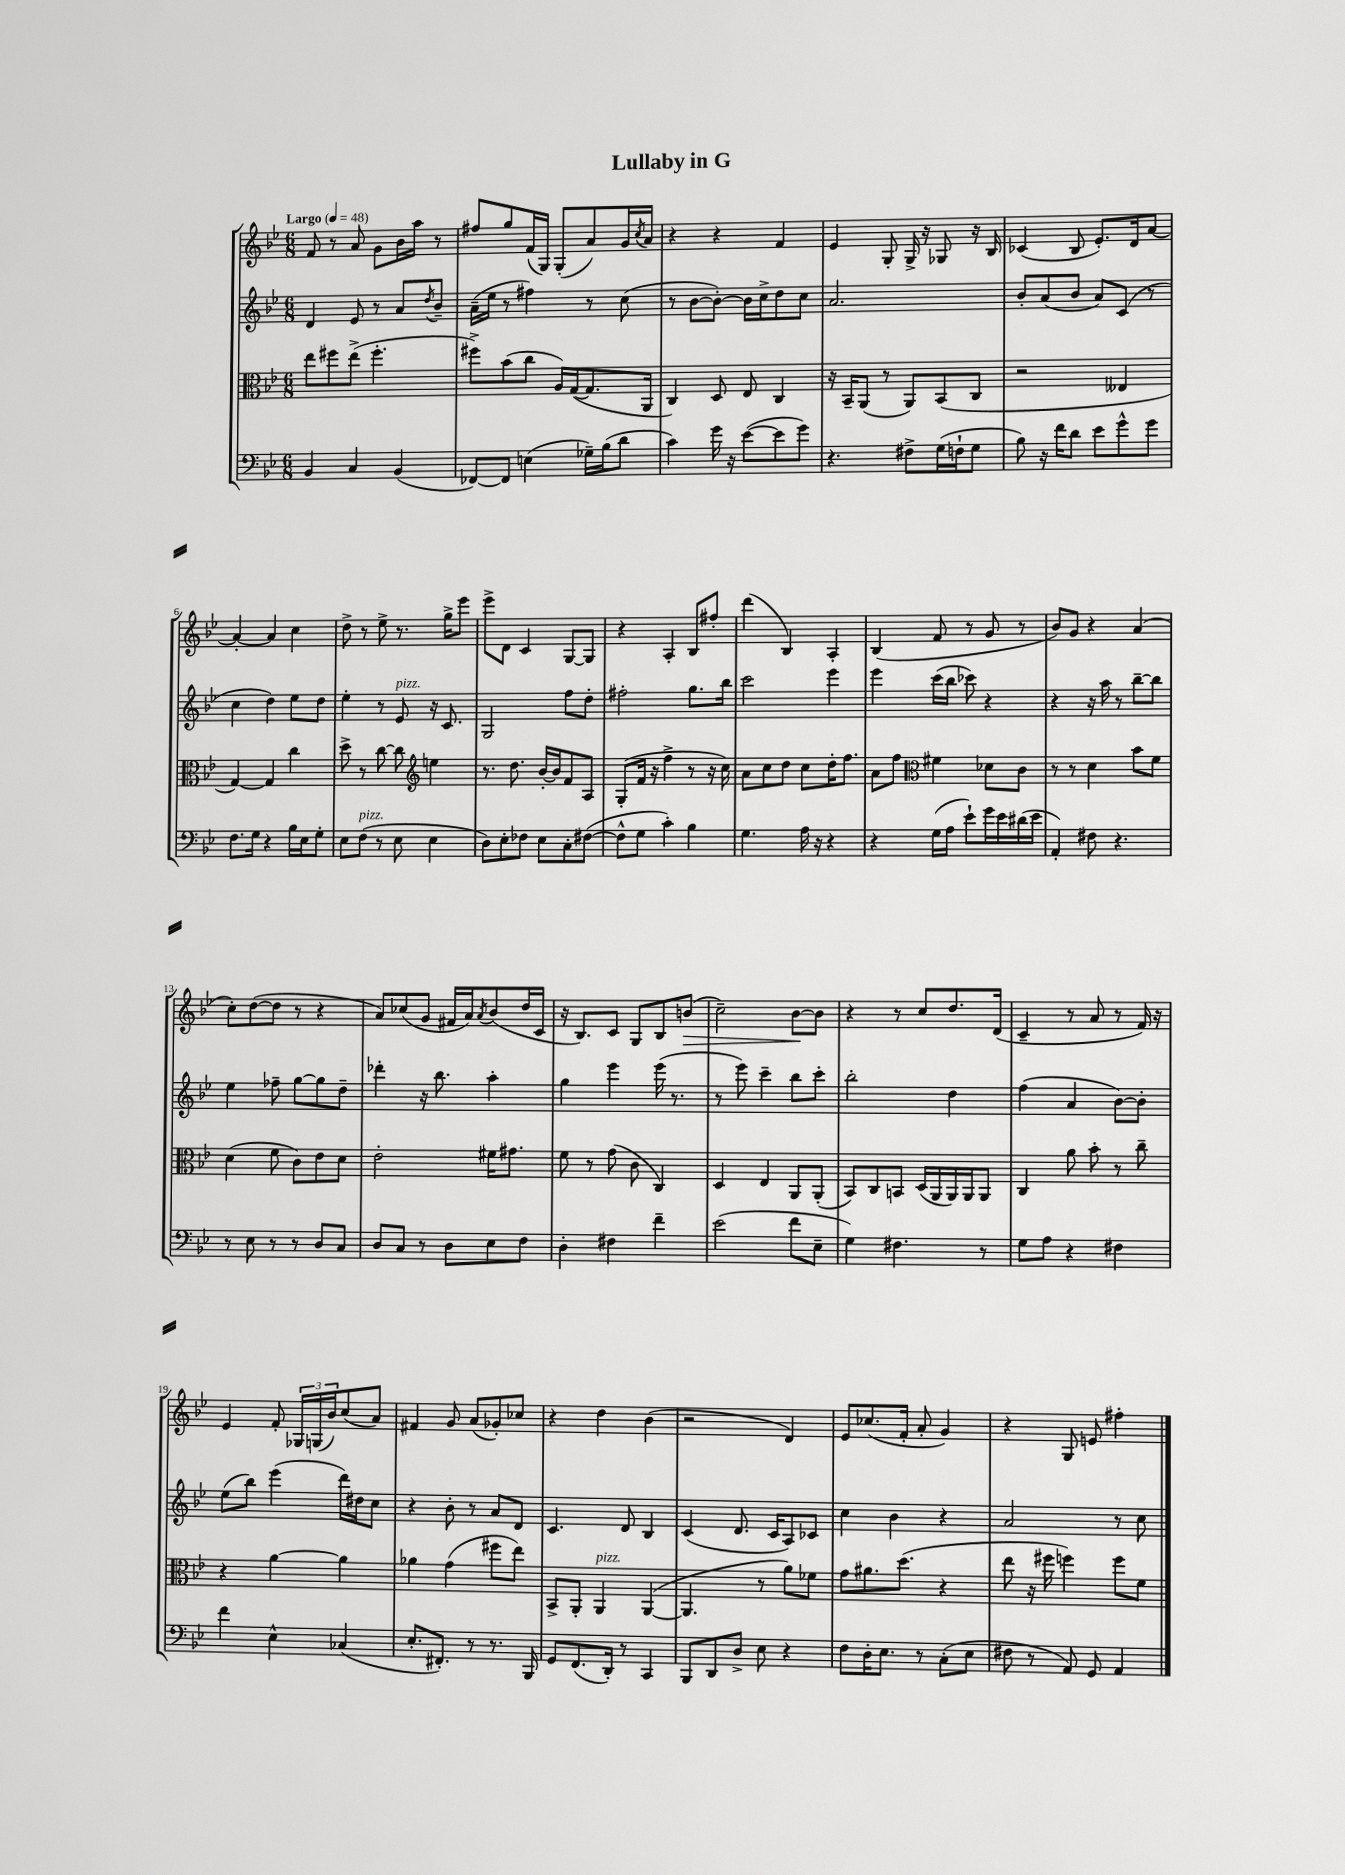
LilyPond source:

\header { title = "Lullaby in G" }
<<
\new StaffGroup <<
\new Staff = "s0" {
    \clef treble \key bes \major \numericTimeSignature \time 6/8 \tempo "Largo" 4 = 48
    f'8 r8 a'8 g'8 bes'16 a''16 r8 |
    fis''8 g''8 f'16( g16) g8-.( a'8) g'16 \acciaccatura { c''8 } a'16 |
    r4 r4 f'4 |
    ees'4 g8-. g16-> r16 ges8 r16 bes16 |
    ces'4( bes8 ees'8.-.) d'16 a'8~ |
    a'4~-. a'4 c''4 |
    d''8-> r8 ees''8-> r8. g''16-> ees'''8 |
    ees'''8-> d'8 c'4 g8~ g8 |
    r4 a4-. bes8 fis''8-. |
    d'''4( bes4) a4-. |
    bes4( f'8 r8 g'8 r8 |
    bes'8) g'8 r4 a'4( |
    c''8-.) d''8~( d''8 r8 r4 |
    a'8) ces''8( g'8 fis'16 a'16) \acciaccatura { a'8 } bes'8( d''16 c'16 |
    r16 bes8.) c'8 g8 bes8 b'8\>( |
    c''2--) bes'8~\! bes'8 |
    r4 r8 c''8 d''8. d'16( |
    c'4-- r8 a'8 r8 f'16) r16 |
    ees'4 f'8-. \tuplet 3/2 { ges16 g16( bes'16) } c''8( a'8) |
    fis'4 g'8 a'8( ges'8-.) ces''8 |
    r4 d''4 bes'4( |
    r2 d'4) |
    ees'8 ces''8.( f'16-. a'8-. g'4) |
    r4 g8 e'8 fis''4-. \bar "|." |
}
\new Staff = "s1" {
    \clef treble \key bes \major \numericTimeSignature \time 6/8
    d'4 ees'8 r8 a'8 \acciaccatura { d''8 } bes'8-- |
    a'16--( ees''16 r8 fis''4) r8 c''8( |
    r8 bes'8~ bes'8~-.) bes'16 c''16-> d''8 c''8 |
    a'2. |
    bes'8-. a'8( bes'8 a'8) c'8( r8 |
    c''4 d''4) ees''8 d''8 |
    ees''4-. r8 ees'8^\markup { \italic "pizz." } r16 c'8. |
    g2 f''8 d''8-. |
    fis''2-. g''8. bes''16 |
    c'''2 ees'''4 |
    ees'''4 c'''16( bes''16 ces'''8) r4 |
    r4 r16 a''16 r8 bes''8~-- bes''8 |
    ees''4 fes''8-- g''8~ g''8 d''8-- |
    des'''4-. r16 bes''8. a''4-. |
    g''4 ees'''4 ees'''16( r8. |
    r8 ees'''8) c'''4-- bes''8 c'''8-. |
    bes''2-. d''4 |
    f''4( a'4 bes'8~) bes'8-. |
    ees''8( bes''8) ees'''4( d'''16) dis''16 c''8 |
    r4 bes'8-. r8 a'8 d'8 |
    c'4. d'8 bes4 |
    c'4( d'8. c'16 a8) ces'8 |
    c''4 bes'4 r4 |
    a'2 r8 c''8 \bar "|." |
}
\new Staff = "s2" {
    \clef alto \key bes \major \numericTimeSignature \time 6/8
    ees''8 fis''8 ees''8->( fis''4.-. |
    fis''8->) bes'8( c''8 a16) g16~( g8. a,16 |
    c4) d8 ees8 c4 |
    r16 bes,16-- a,8( r8 a,8) bes,8( c8 |
    r2 eeses4 |
    g4~) g4 c''4 |
    d''8-> r8 c''8~ c''8 \clef treble e''4 |
    r8. d''8. bes'16~-. bes'16 f'8 a8 |
    g8-.( f'16 r16 f''4-> r8 r16 c''16) |
    a'8 c''8 d''8 c''8 d''16-. f''8. |
    a'8 f''8 \clef alto fis'4 des'8 c'8 |
    r8 r8 d'4 bes'8 f'8 |
    d'4( f'8 c'8) ees'8 d'8 |
    ees'2-. fis'16 gis'8. |
    f'8 r8 g'8( c'8 c4) |
    d4 ees4 a,8 a,8-.( |
    bes,8) c8 b,8 d16( a,16 a,16) a,16 a,8 |
    c4 a'8 bes'8-. r8 c''8-- |
    r4 a'4~ a'4 |
    aes'4 g'4( fis''8 ees''8) |
    bes,8-> a,8-. a,4^\markup { \italic "pizz." } a,4~( |
    a,4. r8 a'8) fes'8 |
    g'8 ais'8. d''8.( r4 |
    ees''8 r16 fis''16 f''4) f''8 f'8 \bar "|." |
}
\new Staff = "s3" {
    \clef bass \key bes \major \numericTimeSignature \time 6/8
    bes,4 c4 bes,4( |
    fes,8~) fes,8 e4( ges16--) bes16( d'8 |
    c'4) g'16 r16 ees'8~( ees'8 g'8) |
    r4. fis8-> g16( f16-! g8 |
    bes8) r16 f'16 d'8 ees'8 g'8-^ g'8 |
    f8. g16 r4 bes16 ees16 g8-. |
    ees8 f8^\markup { \italic "pizz." }( r8 ees8 ees4 |
    d8) ees8-. fes8 ees8 c8-. fis8~( |
    fis8-^ g8 c'4-.) bes4 |
    g4. a16 r16 r4 |
    r4 g16( a16 ees'8-!) g'16 ees'16 dis'16( ees'16 |
    a,4-.) fis8 r4. |
    r8 ees8 r8 r8 d8 c8 |
    d8 c8 r8 d8 ees8 f8 |
    d4-. fis4 f'4-- |
    ees'2( f'8 ees8-- |
    g4) fis4. r8 |
    g8 a8 r4 fis4 |
    f'4 ees4-^ ces4( |
    ees8.-. fis,8.-.) r8 r8. bes,,16 |
    g,8 f,8.( d,16-.) r8 c,4 |
    bes,,8 d,8 d8-> ees8 r4 |
    f8 d16-. ees8. r8 c8-.( ees8 |
    fis8 r8 a,8) g,8 a,4 \bar "|." |
}
>>
>>
